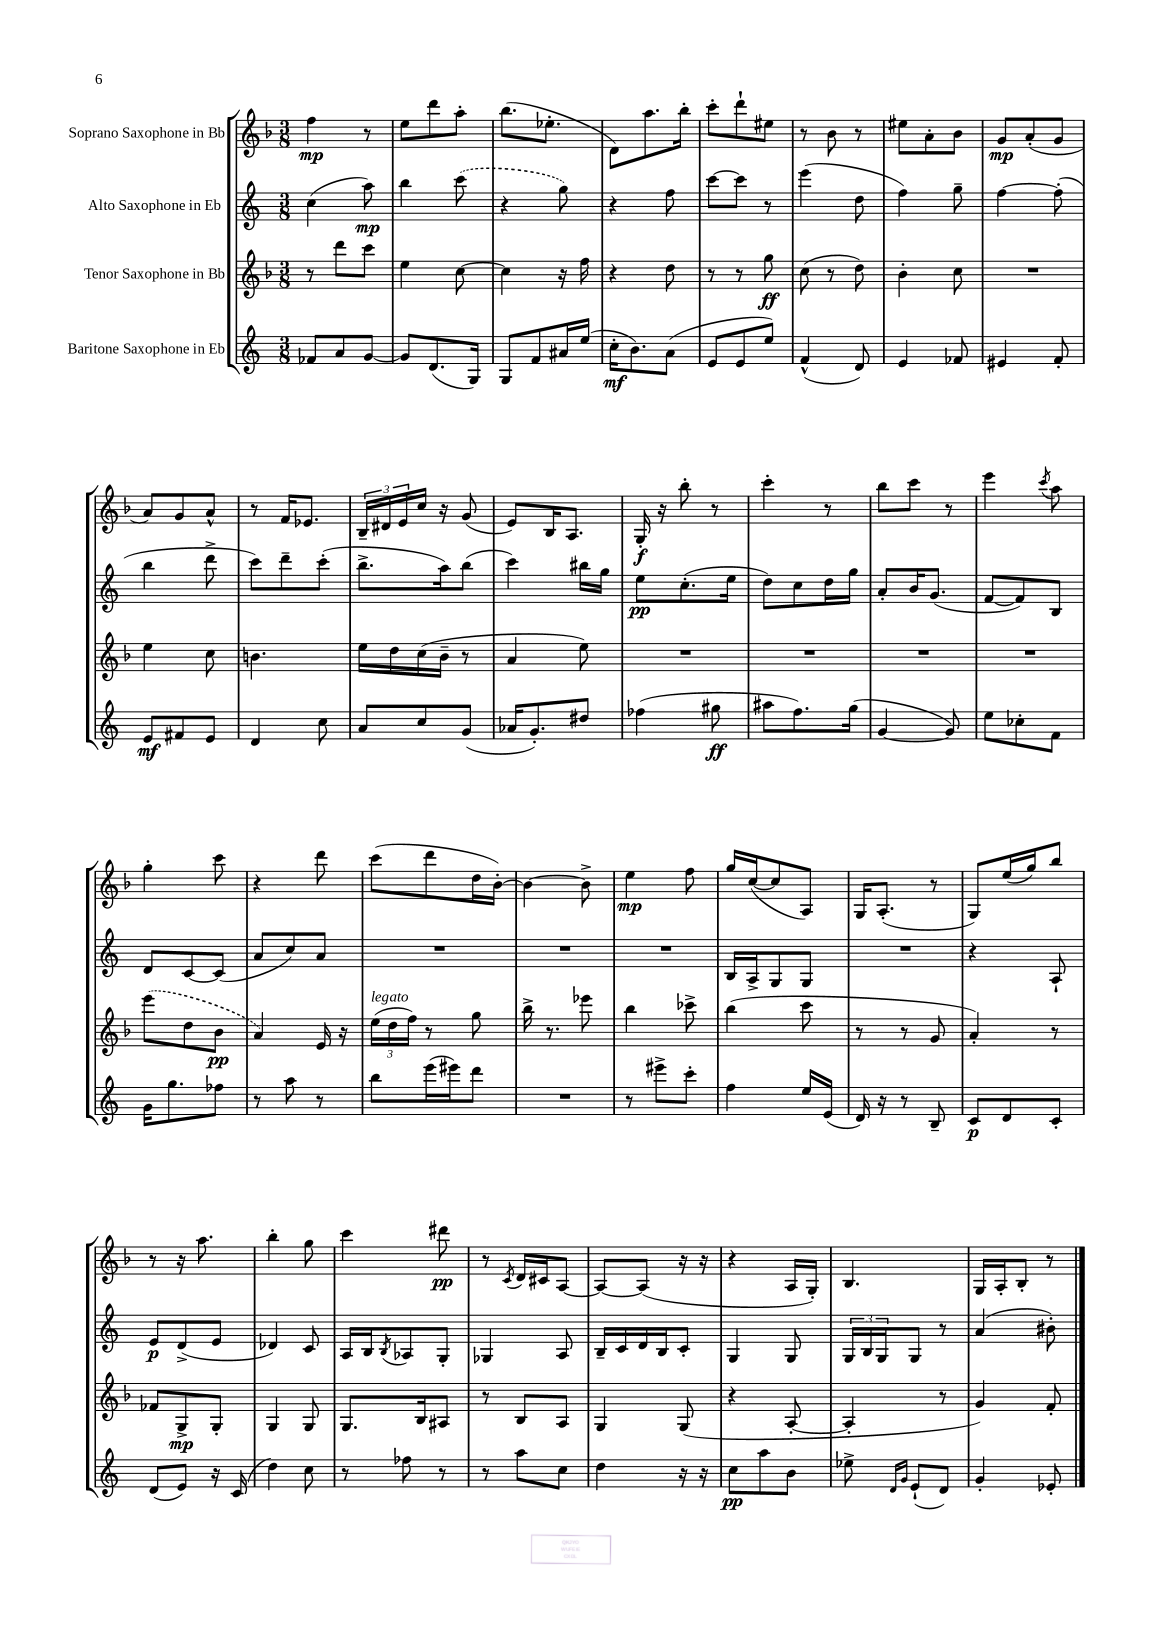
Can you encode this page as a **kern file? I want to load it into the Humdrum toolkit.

**kern	**kern	**kern	**kern
*staff4	*staff3	*staff2	*staff1
*clefG2	*clefG2	*clefG2	*clefG2
*k[]	*k[b-]	*k[]	*k[b-]
*M3/8	*M3/8	*M3/8	*M3/8
8f-	8r	(4cc	4ff
8a	8ddd	.	.
[8g	8ccc	8aa)	8r
=	=	=	=
8g]	4ee	4bb	8ee
(8.d	.	.	8ddd
.	[8cc	(8ccc	8aa'
16G)	.	.	.
=	=	=	=
8G	4cc]	4r	(8.bb-
8f	.	.	.
.	.	.	8.ee-'
16a#	16r	8gg)	.
(16ee	16ff	.	.
=	=	=	=
16cc'	4r	4r	8d)
8.b)	.	.	.
.	.	.	8.aa
(8a	8dd	8ff	.
.	.	.	16bb-'
=	=	=	=
8e	8r	[8ccc	8ccc'
8e	8r	8ccc]	8ddd`
8ee)	8gg	8r	8ee#
=	=	=	=
(4f^^	(8cc	(4eee	8r
.	8r	.	8b-
8d)	8dd)	8dd	8r
=	=	=	=
4e	4b-'	4ff)	8ee#
.	.	.	8a'
8f-	8cc	8gg~	8b-
=	=	=	=
4e#	4.r	[4ff	8g
.	.	.	(8a'
8f'	.	(8ff']	8g
=	=	=	=
8e	4ee	4bb	8a)
8f#	.	.	8g
8e	8cc	8ddd^	8a^^
=	=	=	=
4d	4.b	8ccc)	8r
.	.	8ddd~	16f
.	.	.	8.e-
8cc	.	(8ccc'	.
=	=	=	=
8a	16ee	8.bb^	24B-~
.	.	.	24d#
.	16dd	.	.
.	.	.	24e
8cc	(16cc	.	16cc
.	16b-~	16aa)	16r
(8g	8r	(8bb	(8g
=	=	=	=
16a-	4a	4ccc)	8e)
8.g')	.	.	.
.	.	.	16B-
.	.	.	8.A
8dd#	8ee)	16bb#	.
.	.	16gg	.
=	=	=	=
(4ff-	4.r	8ee	16G'
.	.	.	16r
.	.	(8.cc'	8bb-'
8gg#	.	.	8r
.	.	16ee	.
=	=	=	=
8aa#	4.r	8dd)	4ccc'
8.ff)	.	8cc	.
.	.	16dd	8r
(16gg	.	16gg	.
=	=	=	=
[4g	4.r	8a'	8bb-
.	.	16b	8ccc
.	.	(8.g	.
8g])	.	.	8r
=	=	=	=
8ee	4.r	[8f	4eee
8cc-'	.	8f])	.
.	.	.	8qccc
8f	.	8B	8aa
=	=	=	=
16g	(8eee	8d	4gg'
8.gg	.	.	.
.	8dd	[8c	.
8ff-	8b-	(8c]	8ccc
=	=	=	=
8r	4a)	8a	4r
8aa	.	8cc)	.
8r	16e	8a	8ddd
.	16r	.	.
=	=	=	=
8bb	(24ee	4.r	(8ccc
.	24dd	.	.
.	24ff)	.	.
(16eee	8r	.	8ddd
16eee#)	.	.	.
8ddd	8gg	.	16dd
.	.	.	[16b-')
=	=	=	=
4.r	16bb-^	4.r	4b-_
.	8.r	.	.
.	8eee-	.	8b-^]
=	=	=	=
8r	4bb-	4.r	4ee
8eee#^	.	.	.
8ccc'	8ccc-^	.	8ff
=	=	=	=
4ff	(4bb-	16B	16gg
.	.	16A^	([16cc
.	.	8G	8cc]
16ee	8ccc	8G	8A)
(16e	.	.	.
=	=	=	=
16d)	8r	4.r	16G
16r	.	.	(8.A'
8r	8r	.	.
8B~	8g	.	8r
=	=	=	=
8c	4a')	4r	8G)
8d	.	.	(16ee
.	.	.	16gg)
8c'	8r	8A`	8bb-
=	=	=	=
(8d	8f-	8e	8r
8e)	8G^	(8d^	16r
.	.	.	8.aa
16r	8G'	8e	.
(16c	.	.	.
=	=	=	=
4dd)	4G	4d-)	4bb-'
8cc	8G	8c	8gg
=	=	=	=
8r	8.G	16A	4ccc
.	.	16B	.
.	.	8qB	.
8ff-	.	8A-	.
.	16B-	.	.
8r	8A#	8G'	8ddd#
=	=	=	=
8r	8r	4G-	8r
.	.	.	8qc
8aa	8B-	.	16d
.	.	.	16c#
8cc	8A	8A	[8A
=	=	=	=
4dd	4G	16B~	8A_
.	.	16c	.
.	.	16d	(8A]
.	.	16B	.
16r	(8G	8c'	16r
16r	.	.	16r
=	=	=	=
8cc	4r	4G	4r
8aa	.	.	.
8b	[8A'	8G	16A
.	.	.	16G')
=	=	=	=
8ee-^	4A']	24G	4.B-
.	.	24B	.
.	.	24G	.
16qqd	.	.	.
16qqg	.	.	.
(8e`	.	8G	.
8d)	8r	8r	.
=	=	=	=
4g'	4g)	(4a	16G
.	.	.	16A'
.	.	.	8B-'
8e-'	8f'	8b#')	8r
==	==	==	==
*-	*-	*-	*-
